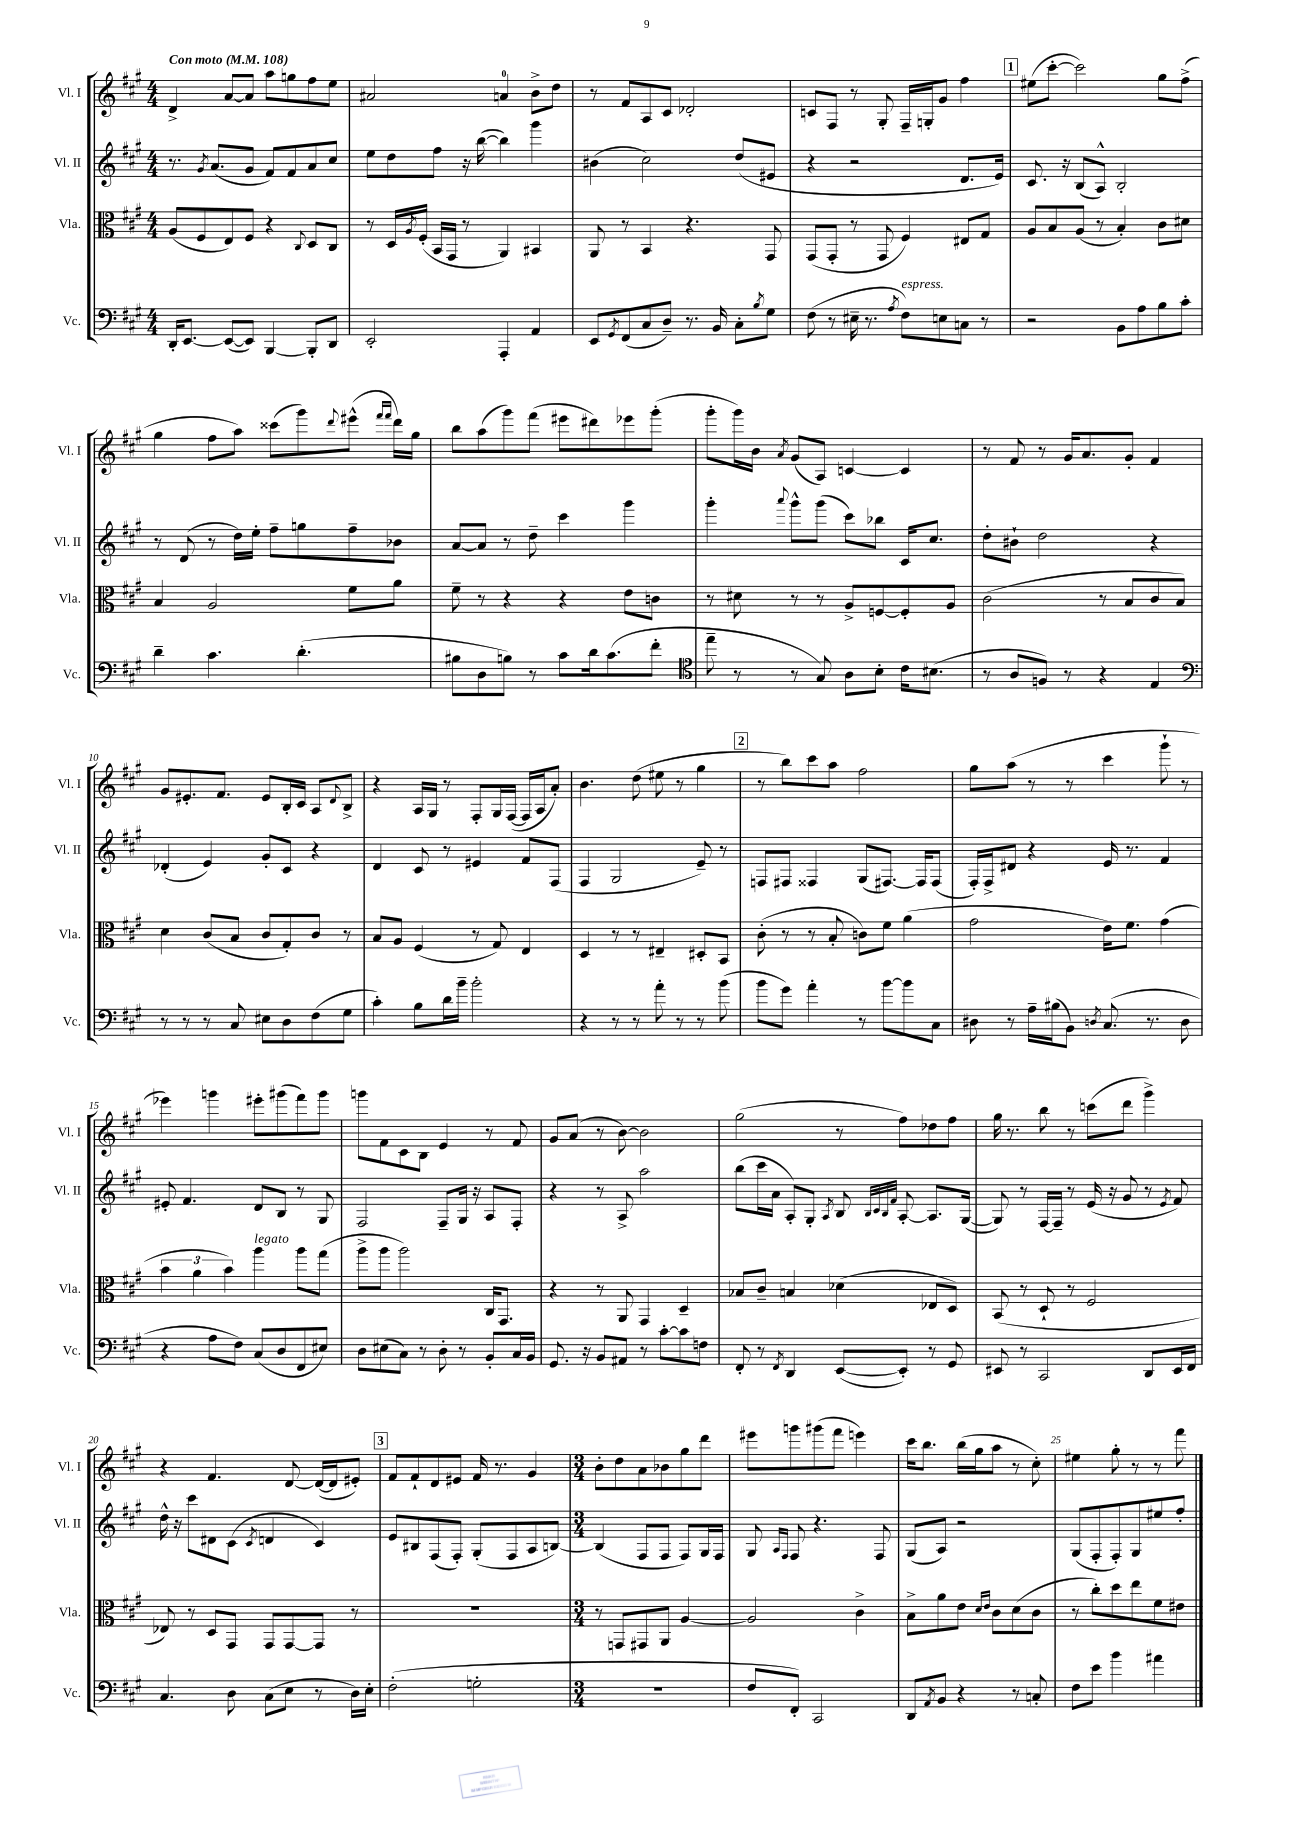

**kern	**kern	**kern	**kern
*part4	*part3	*part2	*part1
*staff4	*staff3	*staff2	*staff1
*I"Vc.	*I"Vla.	*I"Vl. II	*I"Vl. I
*I'Vc.	*I'Vla.	*I'Vl. II	*I'Vl. I
*clefF4	*clefC3	*clefG2	*clefG2
*k[f#c#g#]	*k[f#c#g#]	*k[f#c#g#]	*k[f#c#g#]
*M4/4	*M4/4	*M4/4	*M4/4
*MM108	*MM108	*MM108	*MM108
=1	=1	=1	=1
!	!	!	!LO:TX:a:B:t=Con moto
16DD'/KL	(8A/L	8.r	4d^/
[8.EE/J	.	.	.
.	8F#/	.	.
.	.	8qg#/	.
.	.	(8.a/L	.
(8EE/L_	8E/)	.	[8a/L
8EE/J])	8F#/J	8g#/J	8a/J]
[4BBB/	4r	8f#/L)	8aa\L
.	.	8f#/	8ggn\
.	8qqC#/	.	.
8BBB'/L]	8D/L	8a/	8ff#\
8DD/J	8C#/J	8cc#/J	8ee\J
=2	=2	=2	=2
2EE'/	8r	8ee\L	2a#X/
.	16D/LL	8dd\	.
.	8qA/	.	.
.	(16F#'/JJ	.	.
.	16BB/LL	8ff#\J	.
.	16GG#/JJ	.	.
.	8r	16r	.
.	.	([16bb\	.
4AAA'/	4AA/)	4bb\])	4an/
4AA/	4BB#X/	4ggg#\	8b^\L
.	.	.	8dd\J
=3	=3	=3	=3
8EE/L	8AA/	(4b#X\	8r
8qGG#/	.	.	.
(8FF#/	8r	.	8f#/L
8C#/	4BB/	2cc#\)	8A/
8D~/J)	.	.	8c#/J
8.r	4.r	.	2d-X'/
16BB/	.	.	.
8C#'\L	.	(8dd/L	.
8qB/	.	.	.
8G#\J	8GG#/	8e#X/J	.
=4	=4	=4	=4
(8F#\	(8GG#/L	4r	8cn/L
8r	8GG#'/J	.	8F#/J
16E#X~\	8r	2r	8r
8.r	.	.	.
.	8GG#/	.	8G#'/
8qA/	.	.	.
!LO:TX:a:i:t=espress.	!	!	!
8F#\L)	4F#/)	.	16F#~/LL
.	.	.	16Gn'/J
8En\	.	.	8g#/J
8Cn\J	8E#X/L	8.d/L	4ff#\
8r	8G#/J	.	.
.	.	16e/Jk)	.
!!LO:REH:place=s1:t=1
=5	=5	=5	=5
2r	8A/L	8.c#/	(8ee#X\L
.	8B/	.	[8ccc#'\J
.	.	16r	.
.	(8A/J	(8B/L	2ccc#\])
.	8r	8A^^/J)	.
8BB\L	4B'/)	2B'/	.
8A\	.	.	.
8B\	8c#\L	.	8gg#\L
8c#'\J	8d#X\J	.	(8ff#^\J
!!LO:LB:g=z
=6	=6	=6	=6
4d~\	4B/	8r	4gg#\
.	.	(8d/	.
4.c#\	2A/	8r	8ff#\L
.	.	16dd\LL)	8aa\J)
.	.	16ee'\JJ	.
.	.	8ff#~\L	(8ccc##X\L
(4.d'\	.	8ggn\	8ggg#\)
.	.	.	8qqddd/
.	8f#\L	8ff#~\	(8eee#X^^\J
.	.	.	16qqfff#/LL
.	.	.	16qqfff#/JJ
.	8a\J	8b-X\J	16ddd\LL)
.	.	.	16gg#\JJ
=7	=7	=7	=7
8B#X\L	8f#~\	[8a/L	8bb\L
8D\	8r	8a/J]	(8aa\
8Bn\J)	4r	8r	8ggg#\)
8r	.	8dd~\	(8fff#\J
8c#\L	4r	4ccc#\	8eee#X\L
16d\k	.	.	8ddd#X\)
(8.c#\	.	.	.
.	8e\L	4ggg#\	8eee-X\
8f#'\J	8cn\J	.	(8ggg#'\J
=8	=8	=8	=8
*clefC4	*	*	*
8ee~\	8r	4ggg#'\	8ggg#'\L
8r	8d#X\	.	16ggg#\L)
.	.	.	16b\JJ
.	.	8qqaaa/	8qa/
8r	8r	8ggg#^^\L	(8g#/L
8G#/)	8r	(8ggg#\J	8A/J)
8A\L	8A^/L	8ccc#\L)	[4cn/
8B'\J	[8Fn/	8bb-X\J	.
16c#\KL	8F'/]	16c#/KL	4c/]
(8.B#X\J	.	8.cc#/J	.
.	8A/J	.	.
=9	=9	=9	=9
8r	(2c#\	8dd'\L	8r
8A/L	.	8b#X`\J	8f#/
8Fn/J)	.	2dd\	8r
8r	.	.	16g#/KL
.	.	.	8.a/
4r	8r	.	.
.	8B/L	.	8g#'/J
4E/	8c#/	4r	4f#/
.	8B/J)	.	.
!!LO:LB:g=z
=10	=10	=10	=10
*clefF4	*	*	*
8r	4d\	(4d-X'/	8g#/L
8r	.	.	8.e#X'/
8r	(8c#/L	4e/)	.
.	.	.	8.f#/J
8C#/	8B/J	.	.
8E#X\L	8c#/L	8g#'/L	8e#/L
8D\	8G#'/)	8c#/J	16B'/L
.	.	.	16c#/JJ
(8F#\	8c#/J	4r	8A/L
.	.	.	8qqd/
8G#\J	8r	.	8B^/J
=11	=11	=11	=11
4c#'\)	8B/L	4d/	4r
.	8A/J	.	.
8B\L	(4F#/	8c#/	16A/LL
.	.	.	16G#/JJ
16d\L	.	8r	8r
16b~\JJ	.	.	.
2b'\	8r	4e#X/	8F#'/L
.	8G#/)	.	16G#/L
.	.	.	([16F#/JJ
.	4E/	8f#/L	16F#/LL]
.	.	.	16A/J
.	.	(8F#/J	8a'/J)
=12	=12	=12	=12
4r	4D/	4F#/	4.b\
8r	8r	2G#/	.
8r	8r	.	(8dd\
8a'\	4E#X~/	.	8ee#X\
8r	.	.	8r
8r	8D#X'/L	8e~/)	4gg#\
(8b\	8BB/J	8r	.
!!LO:REH:place=s1:t=2
=13	=13	=13	=13
8b\L	(8c#'\	8Fn/L	8r
8g#\J)	8r	8F#X/J	8bb\L)
4a'\	8r	4F##X/	8ccc#\
.	8B'/	.	8aa\J
8r	8cn\L)	(8G#/L	2ff#\
[8b\L	8f#\J	[8.F#X/J)	.
8b\]	(4a\	.	.
.	.	16F#/KL]	.
8C#\J	.	(8F#/J	.
=14	=14	=14	=14
8D#X\	2g#\	16F#'/LL)	8gg#\L
.	.	16F#^/J	.
8r	.	8d#X/J	(8aa\J
16A~\LL	.	4r	8r
(16B#X\J	.	.	.
8BB\J)	.	.	8r
8qDn/	.	.	.
(8.C#/	16e\KL)	16e/	4ccc#\
.	8.f#\J	8.r	.
8.r	.	.	.
.	(4g#\	4f#/	8ggg#`\
8D\	.	.	8r
!!LO:LB:g=z
=15	=15	=15	=15
4r	6b\	8e#X'/	4eee-X\)
.	.	4.f#/	.
.	6a\	.	.
8A\L	.	.	4gggn\
.	6b\)	.	.
8F#\J)	.	.	.
!	!LO:TX:a:i:t=legato	!	!
(8C#/L	4aa\	8d/L	8eee#X'\L
8D/	.	8B/J	(8ggg#X\
8FF#/	8aa\L	8r	8fff#\)
8E#X/J)	(8gg#\J	8G#/	8ggg#\J
=16	=16	=16	=16
8D\L	8aa^\L	2F#/	8gggn\L
(8E#X\	8aa\J	.	8f#\
8C#\J)	2aa\)	.	8c#\
8r	.	.	8B\J
8D'\	.	8F#~/L	4e/
8r	.	16G#/Jk	.
.	.	16r	.
8BB'/L	16C#/KL	8A/L	8r
.	8.GG#/J	.	.
16C#/L	.	8F#'/J	8f#/
16BB/JJ	.	.	.
=17	=17	=17	=17
8.GG#/	4r	4r	8g#/L
.	.	.	(8a/J
16r	.	.	.
8BB/L	8r	8r	8r
8AA#X/J	8AA/	8A^/	[8b\)
8r	4GG#/	2aa\	2b\]
[8c#'\L	.	.	.
8c#\]	4D~/	.	.
8Fn\J	.	.	.
=18	=18	=18	=18
8FF#'/	8B-X/L	(8bb\L	(2gg#\
8r	8c#~/J	16ccc#\L	.
.	.	16a\JJ	.
8qFF#/	.	.	.
4DD/	4Bn/	8A'/L)	.
.	.	8G#'/J	.
.	.	8qA/	.
([8EE/L	(4d-X\	8B/	8r
.	.	32qqB/LLL	.
.	.	32qqc#/	.
.	.	32qqB/	.
.	.	32qqf#/JJJ	.
8EE'/J])	.	[8A'/	8ff#\L)
8r	8E-X/L	8.A/L]	8dd-X\
8GG#/	8D/J)	.	8ff#\J
.	.	([16G#/Jk	.
=19	=19	=19	=19
8EE#X/	(8BB/	8G#/])	16gg#\
.	.	.	8.r
8r	8r	8r	.
2CC#/	8D`/	[16F#/LL	8bb\
.	.	16F#~/JJ]	.
.	8r	8r	8r
.	2F#/	(16e/	(8cccn\L
.	.	16r	.
.	.	8g#/	8ddd\J
8DD/L	.	8r	4ggg#^\)
.	.	8qe/	.
16EE#/L	.	8f#/)	.
16FF#/JJ	.	.	.
!!LO:LB:g=z
=20	=20	=20	=20
4.C#/	8E-X/)	16dd^^\	4r
.	.	16r	.
.	8r	8ccc#\L	.
.	8D/L	8d#X\	4.f#/
8D\	8GG#/J	(8c#\J	.
.	.	8qc#/	.
(8C#\L	8GG#/L	4dn/	.
8E\J	[8GG#/	.	[8d/
8r	8GG#/J]	4c#/)	(16d/LL_
.	.	.	16d/J]
16D\LL)	8r	.	8e#X'/J)
16E'\JJ	.	.	.
!!LO:REH:place=s1:t=3
=21	=21	=21	=21
(2F#'\	1r	8e/L	8f#/L
.	.	8B#X/	8f#`/
.	.	(8F#/	8d/
.	.	8F#'/J)	8e#X/J
2Gn'\	.	(8G#'/L	16f#/
.	.	.	8.r
.	.	8F#/	.
.	.	8A/	4g#/
.	.	[8Bn/J)	.
=22	=22	=22	=22
*M3/4	*M3/4	*M3/4	*M3/4
2.r	8r	(4B/]	8b'\L
.	8GGn/L	.	8dd\
.	8GG#X/	8F#/L	8a\
.	8AA/J	8F#/J	8b-X\
.	[4A/	8F#/L)	8gg#\
.	.	16G#/L	8ddd\J
.	.	16F#/JJ	.
=23	=23	=23	=23
8F#/L	2A/]	8G#/	8eee#X\L
.	.	16qqA/LL	.
.	.	16qqF#/JJ	.
8FF#'/J)	.	8F#/	8gggn\
2CC#/	.	4.r	(8ggg#X\
.	.	.	8fff#\J
.	4c#^\	.	4eeen\)
.	.	8F#/	.
=24	=24	=24	=24
8DD/L	8B^\L	(8G#/L	16ccc#\KL
.	.	.	8.bb\J
8qAA/	.	.	.
8BB/J	8a\	8A/J)	.
4r	8e\J	2r	(16bb\LL
.	.	.	16gg#\J
.	16qqd/LL	.	.
.	16qqe/JJ	.	.
.	8c#\L	.	8aa\J
8r	(8d\	.	8r
8Cn'/	8c#\J	.	8cc#'\)
=25	=25	=25	=25
8F#\L	8r	(8G#/L	4ee#X\
8e\J	8cc#'\L)	8F#'/	.
4b\	8dd\	8F#'/)	8gg#'\
.	8ee\	8G#/	8r
4a#X\	8f#\	8ee#X/	8r
.	8e#X\J	8ff#'/J	8fff#\
==	==	==	==
*-	*-	*-	*-
